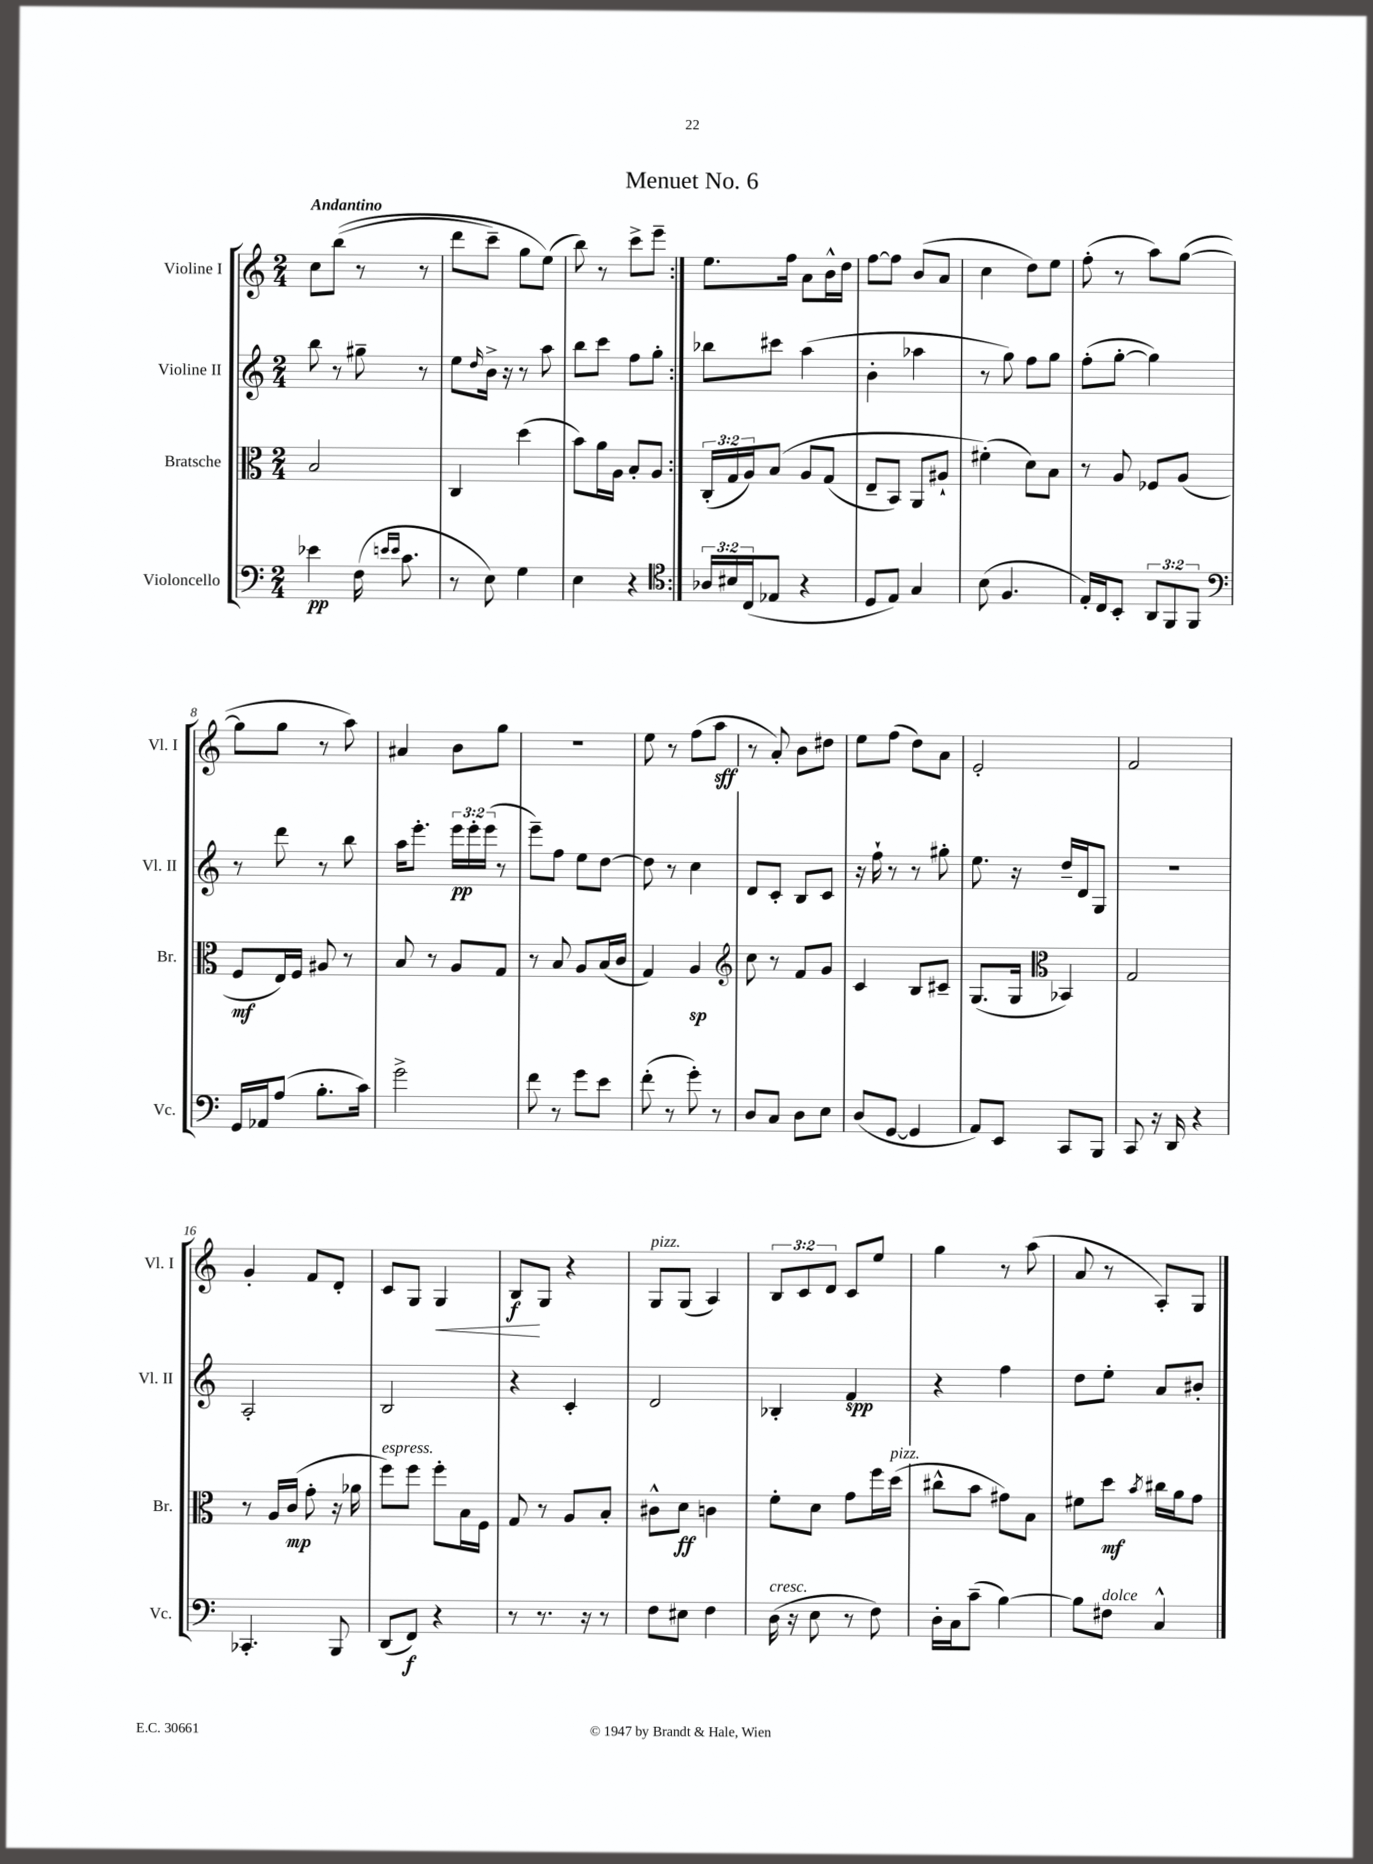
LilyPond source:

\header { title = "Menuet No. 6" }
<<
\new StaffGroup <<
\new Staff = "s0" \with { instrumentName = "Violine I" shortInstrumentName = "Vl. I" } {
    \clef treble \key c \major \numericTimeSignature \time 2/4 \override Staff.TupletNumber.text = #tuplet-number::calc-fraction-text \tempo "Andantino"
    \repeat volta 2 { c''8 b''8(\( r8 r8 |
    d'''8 c'''8--) g''8 e''8(\) |
    b''8) r8 c'''8-> e'''8-- | }
    e''8. f''16 a'8 b'16-^ d''16 |
    f''8~ f''8 b'8( a'8 |
    c''4 d''8) e''8 |
    f''8-.( r8 a''8) g''8~( |
    g''8 g''8 r8 a''8) |
    ais'4 b'8 g''8 |
    r2 |
    e''8 r8 f''8( a''8\sff |
    r8 a'8-.) b'8 dis''8 |
    e''8 f''8( d''8) a'8 |
    e'2-. |
    f'2 |
    g'4-. f'8 d'8-. |
    c'8 g8 g4\< |
    b8\f\! g8 r4 |
    g8^\markup { \italic "pizz." } g8( a4) |
    \tuplet 3/2 { b8 c'8 d'8 } c'8 e''8 |
    g''4 r8 a''8( |
    a'8 r8 a8-.) g8 \bar "|." |
}
\new Staff = "s1" \with { instrumentName = "Violine II" shortInstrumentName = "Vl. II" } {
    \clef treble \key c \major \numericTimeSignature \time 2/4 \override Staff.TupletNumber.text = #tuplet-number::calc-fraction-text
    \repeat volta 2 { b''8 r8 gis''8-- r8 |
    e''8 \grace { d''16 } b'16-> r16 r8 a''8 |
    b''8 c'''8 f''8 g''8-. | }
    bes''8 cis'''8 a''4( |
    b'4-. aes''4 |
    r8 g''8) f''8 g''8 |
    f''8-.( g''8~-. g''4) |
    r8 d'''8 r8 b''8 |
    a''16 e'''8.-. \tuplet 3/2 { e'''16\pp e'''16-. e'''16( } r8 |
    e'''8--) f''8 e''8 d''8~ |
    d''8 r8 c''4 |
    d'8 c'8-. b8 c'8 |
    r16 f''16-! r8 r8 gis''8-. |
    e''8. r16 d''16-- d'16 g8 |
    R2 |
    a2-. |
    b2 |
    r4 c'4-. |
    d'2 |
    bes4-. f'4\spp |
    r4 f''4 |
    d''8 e''8-. a'8 bis'8-. \bar "|." |
}
\new Staff = "s2" \with { instrumentName = "Bratsche" shortInstrumentName = "Br." } {
    \clef alto \key c \major \numericTimeSignature \time 2/4 \override Staff.TupletNumber.text = #tuplet-number::calc-fraction-text
    \repeat volta 2 { b2 |
    c4 d''4( |
    b'8) a'16 a16 b8-. a8 | }
    \tuplet 3/2 { c16-.( g16 a16) } b8\( a8 g8( |
    e8-- b,8) a,8 ais8-! |
    fis'4-.(\) d'8) b8 |
    r8 a8 fes8 a8( |
    f8\mf e16) f16 ais8 r8 |
    b8 r8 a8 g8 |
    r8 b8 a8 b16( c'16 |
    g4) a4\sp |
    \clef treble c''8 r8 f'8 g'8 |
    c'4 b8 cis'8-- |
    g8.( g16 \clef alto bes,4) |
    g2 |
    r8 a16 c'16\mp( g'8-. r16 aes'16 |
    f''8^\markup { \italic "espress." }) f''8 f''8-. b16 f16 |
    g8 r8 a8 b8-. |
    cis'8-^ d'8\ff c'4 |
    f'8-. d'8 g'8 f''16 d''16^\markup { \italic "pizz." }( |
    cis''8-^ b'8 gis'8) b8 |
    fis'8 d''8\mf \acciaccatura { b'8 } cis''16 a'16 g'8 \bar "|." |
}
\new Staff = "s3" \with { instrumentName = "Violoncello" shortInstrumentName = "Vc." } {
    \clef bass \key c \major \numericTimeSignature \time 2/4 \override Staff.TupletNumber.text = #tuplet-number::calc-fraction-text
    \repeat volta 2 { ees'4\pp f16( \grace { e'16 e'16 } c'8. |
    r8 e8) g4 |
    e4 r4 | }
    \clef tenor \tuplet 3/2 { aes16 bis16 c16( } ees8 r4 |
    d8 e8) g4 |
    b8( f4. |
    e16-.) c16 b,8-. \tuplet 3/2 { a,8 f,8 f,8 } |
    \clef bass g,16 aes,16 a8( b8.-. c'16) |
    g'2-> |
    f'8 r8 g'8 e'8 |
    f'8-.( r8 g'8-.) r8 |
    d8 c8 d8 e8 |
    d8( g,8~ g,4 |
    a,8) e,8 c,8 b,,8 |
    c,8 r16 d,16 r4 |
    ces,4.-. b,,8 |
    d,8( f,8\f) r4 |
    r8 r8. r16 r8 |
    f8 eis8 f4 |
    d16^\markup { \italic "cresc." }( r16 e8 r8 f8) |
    d16-. c16 c'8--( b4~) |
    b8 fis8^\markup { \italic "dolce" } c4-^ \bar "|." |
}
>>
>>
